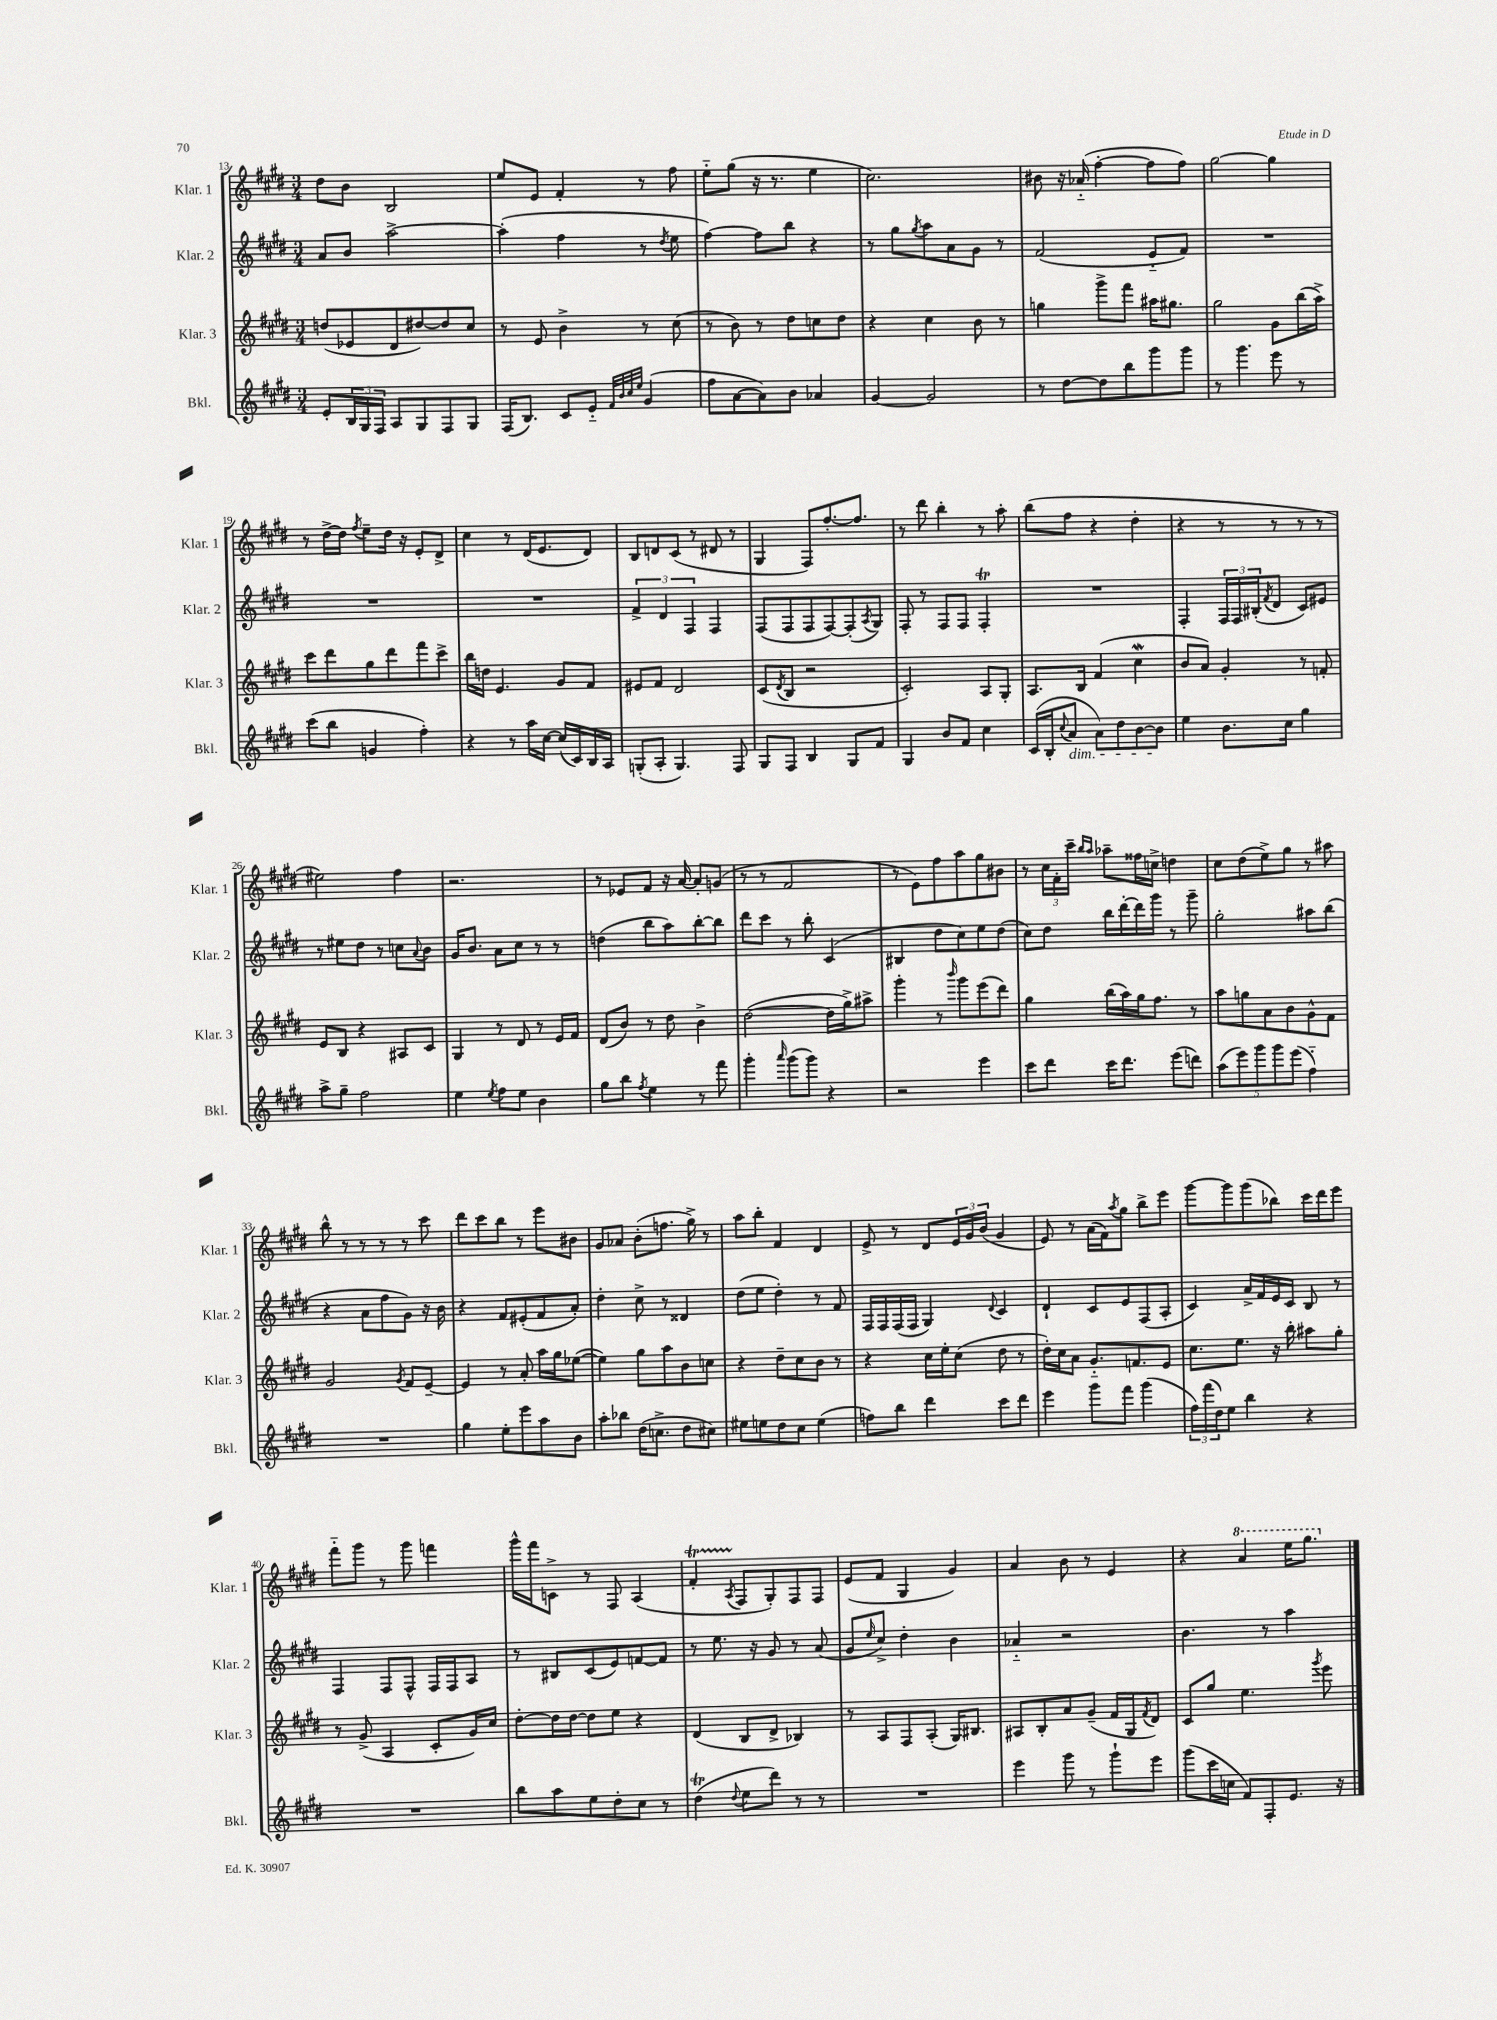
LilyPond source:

<<
\new StaffGroup <<
\new Staff = "s0" \with { instrumentName = "Klar. 1" shortInstrumentName = "Klar. 1" } {
    \clef treble \key e \major \numericTimeSignature \time 3/4
    dis''8 b'8 b2 |
    e''8 e'8 fis'4-. r8 fis''8 |
    e''8-_ gis''8( r16 r8. e''4 |
    cis''2.) |
    bis'8 r16 aes'16-_( fis''4~-. fis''8 fis''8) |
    gis''2~ gis''4 |
    r8 dis''16~-> dis''16 \acciaccatura { fis''8 } e''8-- dis''16 r16 e'8-. dis'8-> |
    cis''4 r8 dis'16( e'8. dis'8) |
    b8 d'8 cis'8( r8 dis'8 r8 |
    gis4 fis8) fis''8.~-. fis''8. |
    r8 dis'''8 b''4-. r8 a''8-. |
    b''8( fis''8 r4 dis''4-. |
    r4 r8 r8 r8 r8 |
    eis''2) fis''4 |
    r2. |
    r8 ees'8 fis'8 r16 a'16~ a'8-. g'8( |
    r8 r8 fis'2 |
    r8 e'8) fis''8 a''8 gis''8 bis'8 |
    r8 \tuplet 3/2 { cis''16 fis'16-. cis'''16-- } \grace { b''16 a''16 } aes''8-- fisis''16 c''16-> d''4 |
    cis''8 dis''8( e''8->) gis''8 r8 ais''8 |
    b''8-^ r8 r8 r8 r8 cis'''8 |
    dis'''8 cis'''8 b''8 r8 e'''8 bis'8 |
    gis'8 aes'8 b'8-.( f''8. gis''16->) r8 |
    a''8 b''8-. fis'4 dis'4 |
    e'8-> r8 dis'8 \tuplet 3/2 { e'16 gis'16 b'16( } gis'4 |
    e'8) r8 a'16( fis'16) \acciaccatura { a''8 } gis''8 b''8-> e'''8 |
    gis'''8~ gis'''8 gis'''8( bes''8) cis'''16 dis'''16 e'''8 |
    fis'''8-_ gis'''8 r8 gis'''8 f'''4 |
    gis'''16-^ fis'''16 c'8-> r8 fis8 a4( |
    fis'4-.\startTrillSpan \acciaccatura { a8 } fis8\stopTrillSpan gis8-.) fis8 fis8 |
    e'8( fis'8 gis4 gis'4) |
    a'4 b'8 r8 e'4 |
    r4 \ottava #1 a''4 e'''16 gis'''8. \ottava #0 \bar "|." |
}
\new Staff = "s1" \with { instrumentName = "Klar. 2" shortInstrumentName = "Klar. 2" } {
    \clef treble \key e \major \numericTimeSignature \time 3/4
    a'8 b'8 a''2~-> |
    a''4-.( fis''4 r8 \acciaccatura { dis''8 } e''8 |
    fis''4~) fis''8 b''8 r4 |
    r8 gis''8 \acciaccatura { gis''8 } a''8 a'8 gis'8 r8 |
    fis'2( e'8-_ fis'8) |
    R2. |
    R2. |
    R2. |
    \tuplet 3/2 { fis'4-> dis'4 fis4 } fis4 |
    fis8( fis8 fis8 fis8~) fis8-.( \acciaccatura { a8 } gis8) |
    fis8-. r8 fis8 fis8 fis4-.\trill |
    R2. |
    fis4-. \tuplet 3/2 { fis16 fis16 bis16-.( } \acciaccatura { fis'8 } dis'8 cis'8) eis'8 |
    r8 eis''8 dis''8 r8 c''8 \appoggiatura { a'8 } b'8 |
    gis'16 b'8. a'8 cis''8 r8 r8 |
    d''4( b''8 a''8) b''8~-. b''8 |
    dis'''8 cis'''8 r8 b''8-. cis'4( |
    bis4 dis''8 cis''8) e''8 dis''8( |
    cis''8) dis''8 b''16 dis'''16~-. dis'''16 gis'''16 r8 gis'''8-- |
    gis''2-. ais''8 b''8( |
    r4 a'8 fis''8 gis'8) r16 b'16 |
    r4 fis'8 eis'8-.( fis'8 a'8-.) |
    dis''4-. cis''8-> r8 disis'4 |
    dis''8( e''8 dis''4-.) r8 fis'8 |
    fis16 fis16 fis16( fis16 gis4) \appoggiatura { dis'8 } cis'4 |
    dis'4-! cis'8 e'8 fis8( a8-. |
    cis'4) a'16-> fis'16 e'16 cis'16 b8 r8 |
    fis4 fis8 fis8-^ fis16 fis16 a8 |
    r8 bis8 cis'8( e'8) f'8~ f'8 |
    r8 e''8. r16 gis'8 r8 a'8( |
    gis'8 \grace { e''16 } cis''8->) dis''4-. b'4 |
    aes'4-_ r2 |
    b'4. r8 a''4 \bar "|." |
}
\new Staff = "s2" \with { instrumentName = "Klar. 3" shortInstrumentName = "Klar. 3" } {
    \clef treble \key e \major \numericTimeSignature \time 3/4
    d''8( ees'8 dis'8 dis''8~) dis''8 cis''8 |
    r8 e'8 b'4-> r8 cis''8( |
    r8 b'8) r8 dis''8 c''8 dis''8 |
    r4 cis''4 b'8 r8 |
    g''4 gis'''8-> fis'''8 ais''16 gis''8. |
    gis''2 gis'8 b''16( a''16->) |
    cis'''8 dis'''8 gis''8 dis'''8 fis'''8 cis'''8-> |
    b''16 d''16 e'4. gis'8 fis'8 |
    eis'8 fis'8 dis'2 |
    cis'8( \acciaccatura { dis'8 } b8 r2 |
    cis'2-.) a8 gis8-. |
    a8. b16 fis'4( cis''4\mordent |
    b'8 a'8) gis'4-. r8 f'8-. |
    e'8 b8 r4 ais8 cis'8 |
    gis4 r8 dis'8 r8 e'16 fis'16 |
    dis'8( b'8) r8 dis''8 b'4-> |
    dis''2~( dis''16 gis''16->) ais''8-> |
    gis'''4-. r8 \grace { b'''16 } gis'''8 e'''8( dis'''8) |
    gis''4 b''16( a''16) gis''16 fis''8. r8 |
    a''8 g''8 a'8 b'8 gis'8-^ fis'8 |
    gis'2 \acciaccatura { gis'8 } fis'8 e'8~-- |
    e'4 r8 a'8-. a''16 gis''16 ees''8~( |
    ees''4) gis''8 a''8 b'8 c''8 |
    r4 dis''8-- cis''8 b'8 r8 |
    r4 cis''16 e''16-. cis''8( dis''8 r8 |
    dis''16-.) cis''16 a'8 gis'8.-_ f'8. e'8 |
    cis''8. e''8. r16 b''16-. ais''8 gis''8-. |
    r8 gis'8->( a4 cis'8-. gis'16) cis''16 |
    dis''8~-. dis''16 dis''16~ dis''8 e''8 r4 |
    dis'4( b8 dis'8-> bes4) |
    r8 a8 fis8 a8-.( gis16) bis8. |
    ais8 b8-. a'8 gis'8--( fis'16 gis16 \acciaccatura { fis'8 } dis'8) |
    cis'8 gis''8 e''4. \acciaccatura { gis'''8 } e'''8 \bar "|." |
}
\new Staff = "s3" \with { instrumentName = "Bkl." shortInstrumentName = "Bkl." } {
    \clef treble \key e \major \numericTimeSignature \time 3/4
    e'8-. \tuplet 3/2 { b16 gis16 fis16 } a8 gis8 fis8 gis8 |
    fis16( b8.) cis'8 e'8-_ \grace { fis'32 b'32 cis''32 e''32 } gis'4( |
    fis''8 a'8~ a'8) b'8 aes'4 |
    gis'4~ gis'2 |
    r8 dis''8~ dis''8 b''8 gis'''8 gis'''8 |
    r8 gis'''4. e'''8 r8 |
    cis'''8( b''8 g'4 fis''4-.) |
    r4 r8 a''16 cis''16~ cis''16( cis'16) b16 a16 |
    g8-.( a8-. g4.) fis8 |
    gis8 fis8 b4 gis8 fis'8 |
    gis4 b'8 fis'8 cis''4 |
    cis'16( b16-. \appoggiatura { cis''8 } a'8\dim a'8) dis''8 b'8~ b'8\! |
    e''4 b'8. cis''16 gis''4 |
    a''8-> gis''8-- fis''2 |
    e''4 \acciaccatura { e''8 } fis''8 e''8 b'4 |
    gis''8 b''8 \acciaccatura { fis''8 } e''4 r8 fis'''8 |
    gis'''4-. \grace { a'''16 } gis'''8( gis'''8) r4 |
    r2 e'''4 |
    cis'''8 dis'''8 cis'''16 dis'''8. e'''8( d'''8) |
    \tuplet 5/4 { a''8( e'''8) gis'''8 gis'''8 e'''8( } fis''4-_) |
    R2. |
    gis''4 e''8-. e'''8 a''8 b'8 |
    a''8-. bes''8 dis''16( c''8.-> dis''8 cis''8) |
    eis''8 e''8 dis''8 cis''8 e''4( |
    f''8) b''8 dis'''4 cis'''8 dis'''8 |
    e'''4 gis'''8 fis'''8 gis'''4( |
    \tuplet 3/2 { fis''16) fis'''16( dis''16) } e''8 b''4 r4 |
    R2. |
    b''8 a''8 e''8 dis''8-. cis''8 r8 |
    dis''4\trill( \appoggiatura { dis''8 } e''8 dis'''8) r8 r8 |
    R2. |
    e'''4 gis'''8 r8 gis'''8-! e'''8 |
    gis'''8( cis'''16 c''16 fis'8) fis8-. e'8. r16 \bar "|." |
}
>>
>>
\layout { \context { \Score currentBarNumber = #13 } }
